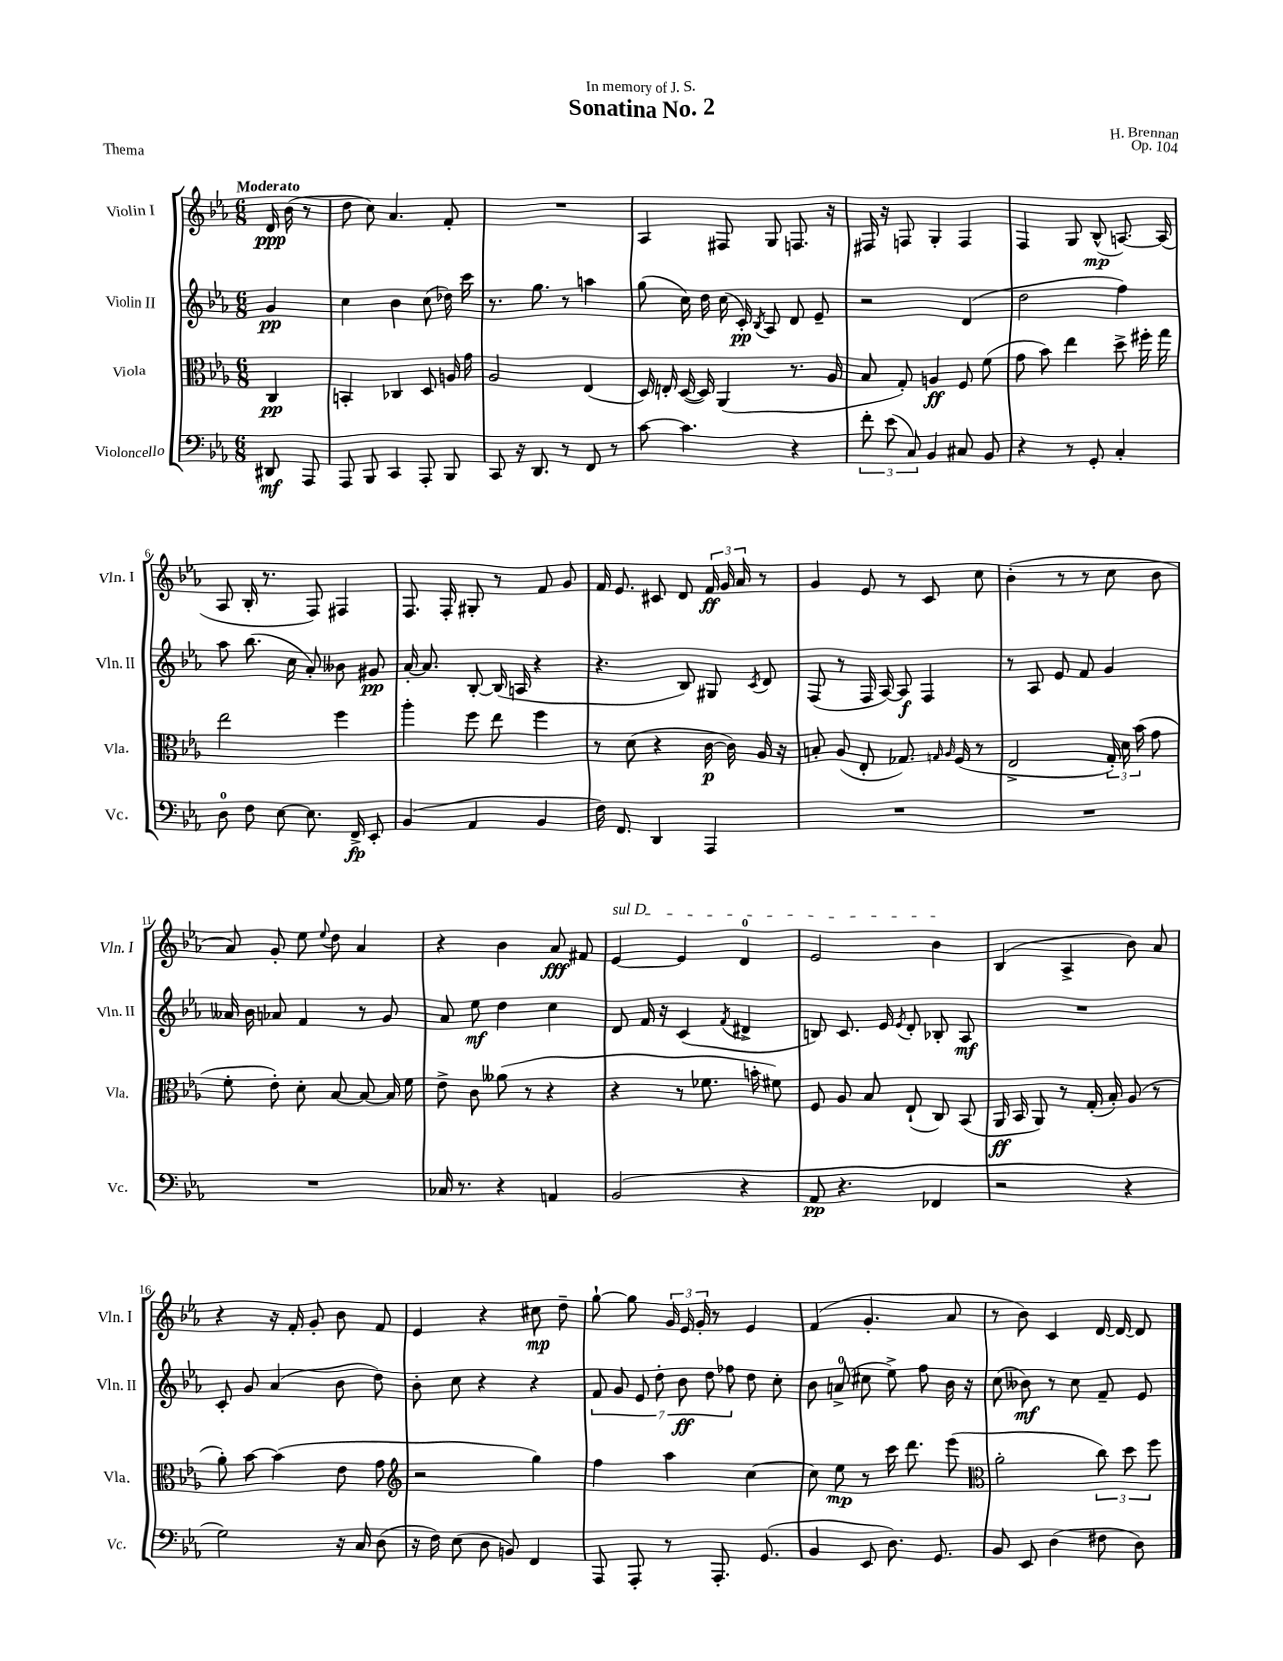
\header { title = "Sonatina No. 2" composer = "H. Brennan" dedication = "In memory of J. S." opus = "Op. 104" piece = "Thema" }
<<
\new StaffGroup <<
\new Staff = "s0" \with { instrumentName = "Violin I" shortInstrumentName = "Vln. I" } {
    \clef treble \key ees \major \numericTimeSignature \time 6/8 \partial 4 \tempo "Moderato"
    \autoBeamOff d'16\ppp bes'16( r8 |
    d''8 c''8) aes'4. f'8-. |
    R2. |
    aes4 fis8 g8 f8. r16 |
    fis16 r16 f8 g4-. f4 |
    f4 g8 bes8-^\mp( a8.~) a16( |
    aes8 bes16-. r8. f8) fis4 |
    f8. f16-. gis8-. r8 f'8 g'8 |
    f'16 ees'8. cis'8 d'8 \tuplet 3/2 { f'16\ff g'16 aes'16 } r8 |
    g'4 ees'8 r8 c'8 c''8 |
    bes'4-.( r8 r8 c''8 bes'8 |
    aes'8) g'8-. ees''8 \appoggiatura { ees''8 } d''8 aes'4 |
    r4 bes'4 aes'8\fff fis'8 |
    \once \override TextSpanner.bound-details.left.text = \markup { \italic "sul D" } ees'4~\startTextSpan ees'4 d'4-0 |
    ees'2 bes'4\stopTextSpan |
    bes4( aes4-> bes'8) aes'8 |
    r4 r16 f'16-. g'8-. bes'8 f'8 |
    ees'4 r4 cis''8\mp d''8-- |
    g''8~-! g''8 \tuplet 3/2 { g'16 ees'16 g'16-. } r8 ees'4 |
    f'4( g'4.-. aes'8 |
    r8 bes'8) c'4 d'16~ d'16~ d'8 \bar "|." |
}
\new Staff = "s1" \with { instrumentName = "Violin II" shortInstrumentName = "Vln. II" } {
    \clef treble \key ees \major \numericTimeSignature \time 6/8 \partial 4
    \autoBeamOff g'4\pp |
    c''4 bes'4 c''8( des''16) c'''16 |
    r8. g''8. r8 a''4 |
    g''8( c''16) d''16 c''16( c'16-.\pp) \acciaccatura { bes8 } aes8 d'8 ees'8-- |
    r2 d'4( |
    d''2 f''4) |
    aes''8 bes''8.( c''16 aes'8-.) beses'8 gis'8\pp |
    aes'16~-. aes'8. bes8~-. bes16( a16 r4 |
    r4. bes8) gis8 \acciaccatura { c'8 } d'8 |
    f8( r8 f16 aes16~) aes8\f f4 |
    r8 aes8 ees'8 f'8 g'4 |
    aeses'16 bes'16 aes'8 f'4 r8 g'8 |
    aes'8 ees''8\mf d''4 c''4 |
    d'8 f'16 r16 c'4( \acciaccatura { f'8 } dis'4-> |
    b8) c'8. ees'16 \acciaccatura { ees'8 } d'8-. bes8-. aes8\mf |
    R2. |
    c'8-. g'8 aes'4( bes'8 d''8) |
    bes'8-. c''8 r4 r4 |
    \tuplet 7/4 { f'8 g'8 ees'8 d''8-. bes'8\ff d''8 fes''8 } d''8 c''8-. |
    bes'8 a'8-0->( cis''8 ees''8->) f''8 bes'16 r16 |
    c''8( beses'8\mf) r8 c''8 f'8-- ees'8 \bar "|." |
}
\new Staff = "s2" \with { instrumentName = "Viola" shortInstrumentName = "Vla." } {
    \clef alto \key ees \major \numericTimeSignature \time 6/8 \partial 4
    \autoBeamOff c4\pp |
    b,4-. ces4 d8 a16 g'16 |
    aes2 ees4( |
    d16) e16-. d16~( d16) aes,4( r8. aes16 |
    bes8 g8-.) a4\ff f8 f'8( |
    g'8 bes'8) ees''4 d''8-> fis''16-. g''16 |
    ees''2 f''4 |
    aes''4-. f''8 ees''8 f''4 |
    r8 d'8( r4 c'16~\p c'16) aes16 r16 |
    b8-. aes8( ees8-. ges8.) \grace { g16 aes16 } f16( r8 |
    ees2-> \tuplet 3/2 { g16-.) d'16 bes'16( } g'8 |
    f'8-. ees'8-.) d'8-. bes8~ bes8~ bes16 f'16 |
    ees'8-> c'8 aeses'8( r8 r4 |
    r4 r8 fes'8. b'16-. fis'8) |
    f8 aes8 bes8 ees8-!( c8) bes,8( |
    aes,16\ff bes,16 aes,8) r8 g16-.( bes16-.) aes8( r8 |
    aes'8-.) bes'8~ bes'4( ees'8 g'8 |
    \clef treble r2 g''4) |
    f''4 aes''4 c''4~ |
    c''8 ees''8\mp r8 c'''16 d'''8. ees'''8( |
    \clef alto aes'2-. \tuplet 3/2 { c''8) d''8 f''8 } \bar "|." |
}
\new Staff = "s3" \with { instrumentName = "Violoncello" shortInstrumentName = "Vc." } {
    \clef bass \key ees \major \numericTimeSignature \time 6/8 \partial 4
    \autoBeamOff dis,8\mf aes,,8 |
    aes,,8 bes,,8 c,4 aes,,8-. bes,,8 |
    c,8 r16 d,8. r8 f,8 r8 |
    c'8~ c'4. r4 |
    \tuplet 3/2 { f'8-. ees'8( c8) } bes,4 cis8 bes,8 |
    r4 r8 g,8-. c4-. |
    d8-0 f8 ees8~ ees8. f,16->\fp ees,8-. |
    bes,4( aes,4 bes,4 |
    f16) f,8. d,4 aes,,4 |
    R2. |
    R2. |
    R2. |
    ces16 r8. r4 a,4 |
    bes,2( r4 |
    aes,8\pp r4. fes,4 |
    r2 r4 |
    g2) r16 c16 d8( |
    r16 f16) ees8( d8 b,8) f,4 |
    aes,,8 aes,,8-. r8 aes,,8.-. g,8.( |
    bes,4 ees,8 d8.) g,8. |
    bes,8 ees,8 d4( fis8 d8) \bar "|." |
}
>>
>>
